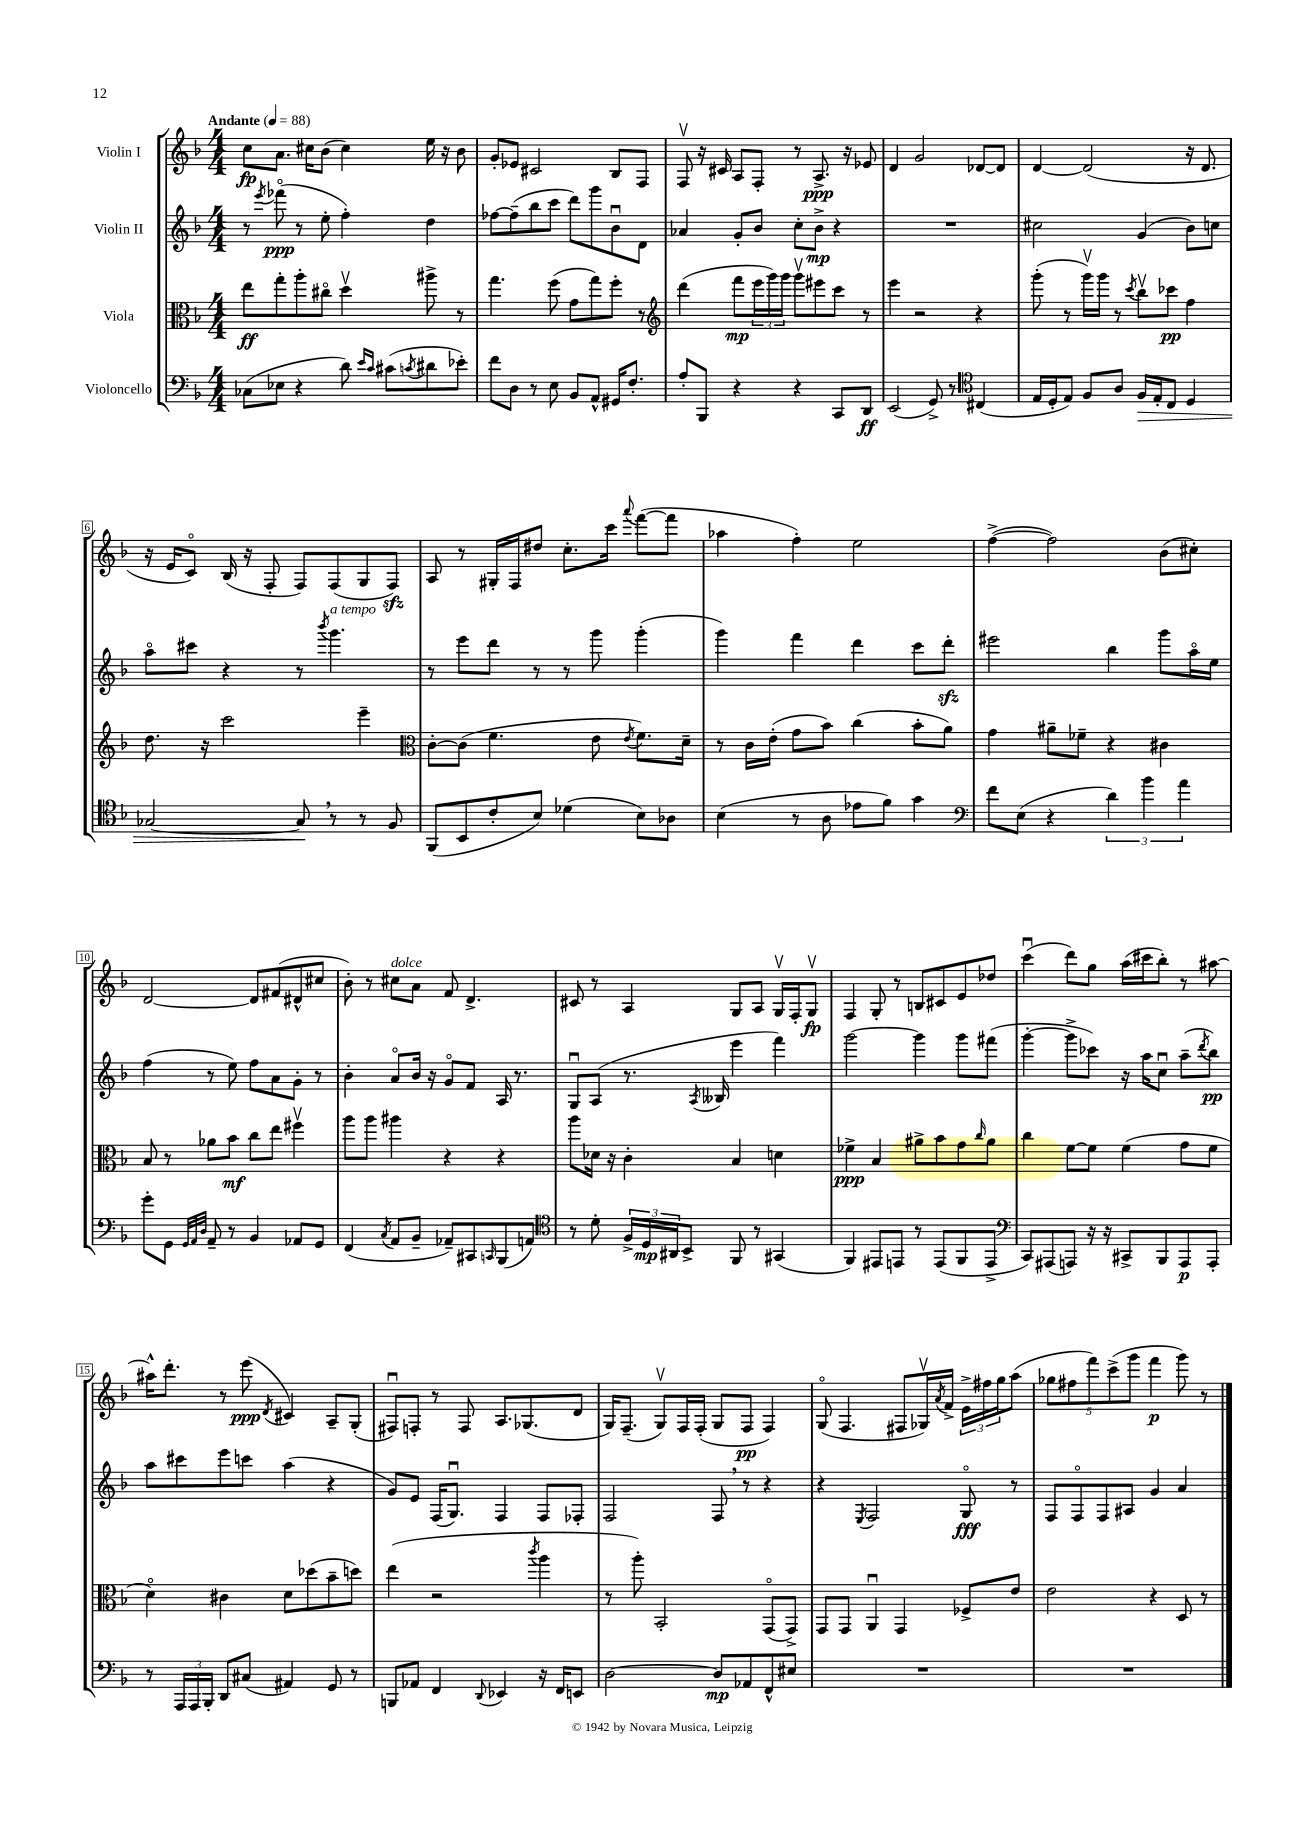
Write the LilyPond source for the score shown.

<<
\new StaffGroup <<
\new Staff = "s0" \with { instrumentName = "Violin I" } {
    \clef treble \key f \major \numericTimeSignature \time 4/4 \tempo "Andante" 4 = 88
    c''8\fp a'8. cis''16 bes'8( cis''4) e''16 r16 bes'8 |
    g'8-. ees'8 cis'2 bes8 f8 |
    f8\upbow r16 cis'16 a8 f8-. r8 a8.->\ppp r16 ees'8 |
    d'4 g'2 des'8~ des'8 |
    d'4~ d'2( r16 d'8. |
    r16 e'16 c'8\flageolet) bes16( r16 f8-. f8) f8( g8 f8\sfz) |
    a8 r8 gis16-. f16 dis''8 c''8.-. c'''16 \appoggiatura { a'''8 } f'''8~( f'''8 |
    aes''4 f''4-.) e''2 |
    f''4~->( f''2) bes'8( cis''8-.) |
    d'2~ d'8 fis'8( dis'8-^ cis''8 |
    bes'8-.) r8 cis''8^\markup { \italic "dolce" } a'8 f'8 d'4.-> |
    cis'8 r8 a4 g8 a8 g16\upbow f16-. g8\upbow\fp |
    f4 g8-. r8 b8 cis'8 e'8 des''8 |
    c'''4\downbow( d'''8) g''8 a''16( cis'''16 bes''8-.) r8 ais''8~ |
    ais''16-^ d'''8.-. r8 e'''8\ppp( \acciaccatura { d'8 } cis'4) a8-- g8-.( |
    fis8\downbow) f8-. r8 f8 a8. ges8.( d'8 |
    g16) f8.--( g8\upbow) f16 f16-.( g8 f8\pp f4) |
    g8\flageolet( f4. fis8 ges16\upbow) \acciaccatura { a'8 } f'16-> \tuplet 3/2 { e'16-> fis''16 g''16 } a''8( |
    \tuplet 5/4 { ges''8 fis''8 f'''8) c'''8->( g'''8 } f'''4\p g'''8) r8 \bar "|." |
}
\new Staff = "s1" \with { instrumentName = "Violin II" } {
    \clef treble \key f \major \numericTimeSignature \time 4/4
    r8 \acciaccatura { e'''8 } fes'''8\flageolet\ppp( r8 e''8-. f''4-.) d''4 |
    fes''8~ fes''8--( bes''8 c'''8 d'''8) g'''8 bes'8\downbow d'8 |
    aes'4 g'8-. bes'8 c''8-. bes'8->\mp r4 |
    R1 |
    cis''2 g'4( bes'8) c''8 |
    a''8\flageolet cis'''8 r4 r8 \acciaccatura { bes'''8 } g'''4.^\markup { \italic "a tempo" } |
    r8 e'''8 d'''8 r8 r8 g'''8 g'''4-.( |
    g'''4) f'''4 d'''4 c'''8 d'''8-.\sfz |
    eis'''2 bes''4 g'''8 a''16\flageolet e''16 |
    f''4( r8 e''8) f''8 a'8 g'8-. r8 |
    bes'4-. a'8\flageolet bes'16 r16 g'8\flageolet f'8 a16 r8. |
    g8\downbow a8( r8. \acciaccatura { a8 } beses16 e'''4 f'''4) |
    g'''2~ g'''4 g'''8 fis'''8( |
    g'''4~-. g'''8-> ces'''8) r16 a''16 c''8\downbow a''8--( \acciaccatura { d'''8 } bes''8\pp) |
    a''8 cis'''8 e'''8 c'''8 a''4( r4 |
    g'8) e'8 f16( g8.\downbow) f4 f8 fes8-. |
    f2 f8 \breathe r8 r4 |
    r4 \acciaccatura { e8 } f2 g8\flageolet\fff r8 |
    f8 f8\flageolet f8 ais8 g'4 a'4 \bar "|." |
}
\new Staff = "s2" \with { instrumentName = "Viola" } {
    \clef alto \key f \major \numericTimeSignature \time 4/4
    e''8\ff g''8-. a''8-. cis''8\flageolet d''4\upbow ais''8-> r8 |
    g''4. f''8( g'8 g''8) f''8-. r8 |
    \clef treble d'''4( f'''8\mp \tuplet 3/2 { e'''16 g'''16) g'''16 } g'''8\upbow eis'''8 c'''8 r8 |
    e'''4 r2 r4 |
    g'''8-.( r8 g'''16\upbow) g'''16 r8 \acciaccatura { c'''8 } bes''8\upbow ces'''8\pp f''4 |
    d''8. r16 c'''2 e'''4-- |
    \clef alto c'8~-. c'8( f'4. e'8 \acciaccatura { e'8 } f'8.) d'16-- |
    r8 c'16 e'16-.( g'8 bes'8) c''4( bes'8-. a'8) |
    g'4 ais'8-- fes'8-- r4 cis'4 |
    bes8 r8 aes'8 bes'8\mf c''8 e''8 fis''4\upbow |
    a''8 a''8 ais''4 r4 r4 |
    a''8 des'16 r16 c'4-. bes4 d'4 |
    fes'4->\ppp bes4 ais'8-> bes'8 g'8 \grace { c''16 } ais'8 |
    c''4 f'8~ f'8 f'4( g'8 f'8 |
    d'4\flageolet) cis'4 d'8 des''8( bes'8-- d''8) |
    e''4( r2 \acciaccatura { c'''8 } a''4 |
    r8 a''8-.) bes,2-. g,8\flageolet( g,8->) |
    g,8 g,8 a,4\downbow g,4 fes8-> e'8 |
    e'2 r4 d8 r8 \bar "|." |
}
\new Staff = "s3" \with { instrumentName = "Violoncello" } {
    \clef bass \key f \major \numericTimeSignature \time 4/4
    ces8( ees8 r4 d'8) \grace { e'16 c'16 } cis'8( \acciaccatura { c'8 } dis'8 ees'8-.) |
    f'8 d8 r8 e8 bes,8 a,8-^ gis,16 f8.-. |
    a8-. bes,,8 r4 r4 c,8 d,8\ff |
    e,2( g,8->) r8 \clef tenor cis4( |
    e16 d16-. e8) f8 a8 f16\> e16-. c8 d4 |
    ges2~ ges8\! \breathe r8 r8 f8 |
    f,8( bes,8 c'8-. bes8) des'4( bes8) aes8 |
    bes4( r8 a8 ees'8 f'8) g'4 |
    \clef bass f'8 e8( r4 \tuplet 3/2 { d'4) bes'4 a'4 } |
    g'8-. g,8 \grace { g,32 a,32 d32 } a,8-- r8 bes,4 aes,8 g,8 |
    f,4( \acciaccatura { c8 } a,8 bes,8-- aes,8--) cis,8 \grace { c,16 } bes,,8( a,8) |
    \clef tenor r8 d'8-. \tuplet 3/2 { f16-> d16\mp ais,16 } bes,8-> f,8 r8 gis,4( |
    f,4) eis,8 e,8 r8 e,8( f,8 e,8-> |
    \clef bass c,8) ais,,8( a,,8) r16 r16 cis,8-> bes,,8 a,,8\p a,,8-. |
    r8 \tuplet 3/2 { a,,16 a,,16 bes,,16-. } d,8 cis8( ais,4) g,8 r8 |
    b,,8 aes,8 f,4 \appoggiatura { d,8 } ees,4 r16 f,16 e,8 |
    d2~ d8\mp aes,8 f,8-^ eis8 |
    R1 |
    R1 \bar "|." |
}
>>
>>
\layout { \context { \Score \override BarNumber.stencil = #(make-stencil-boxer 0.1 0.3 ly:text-interface::print) } }
